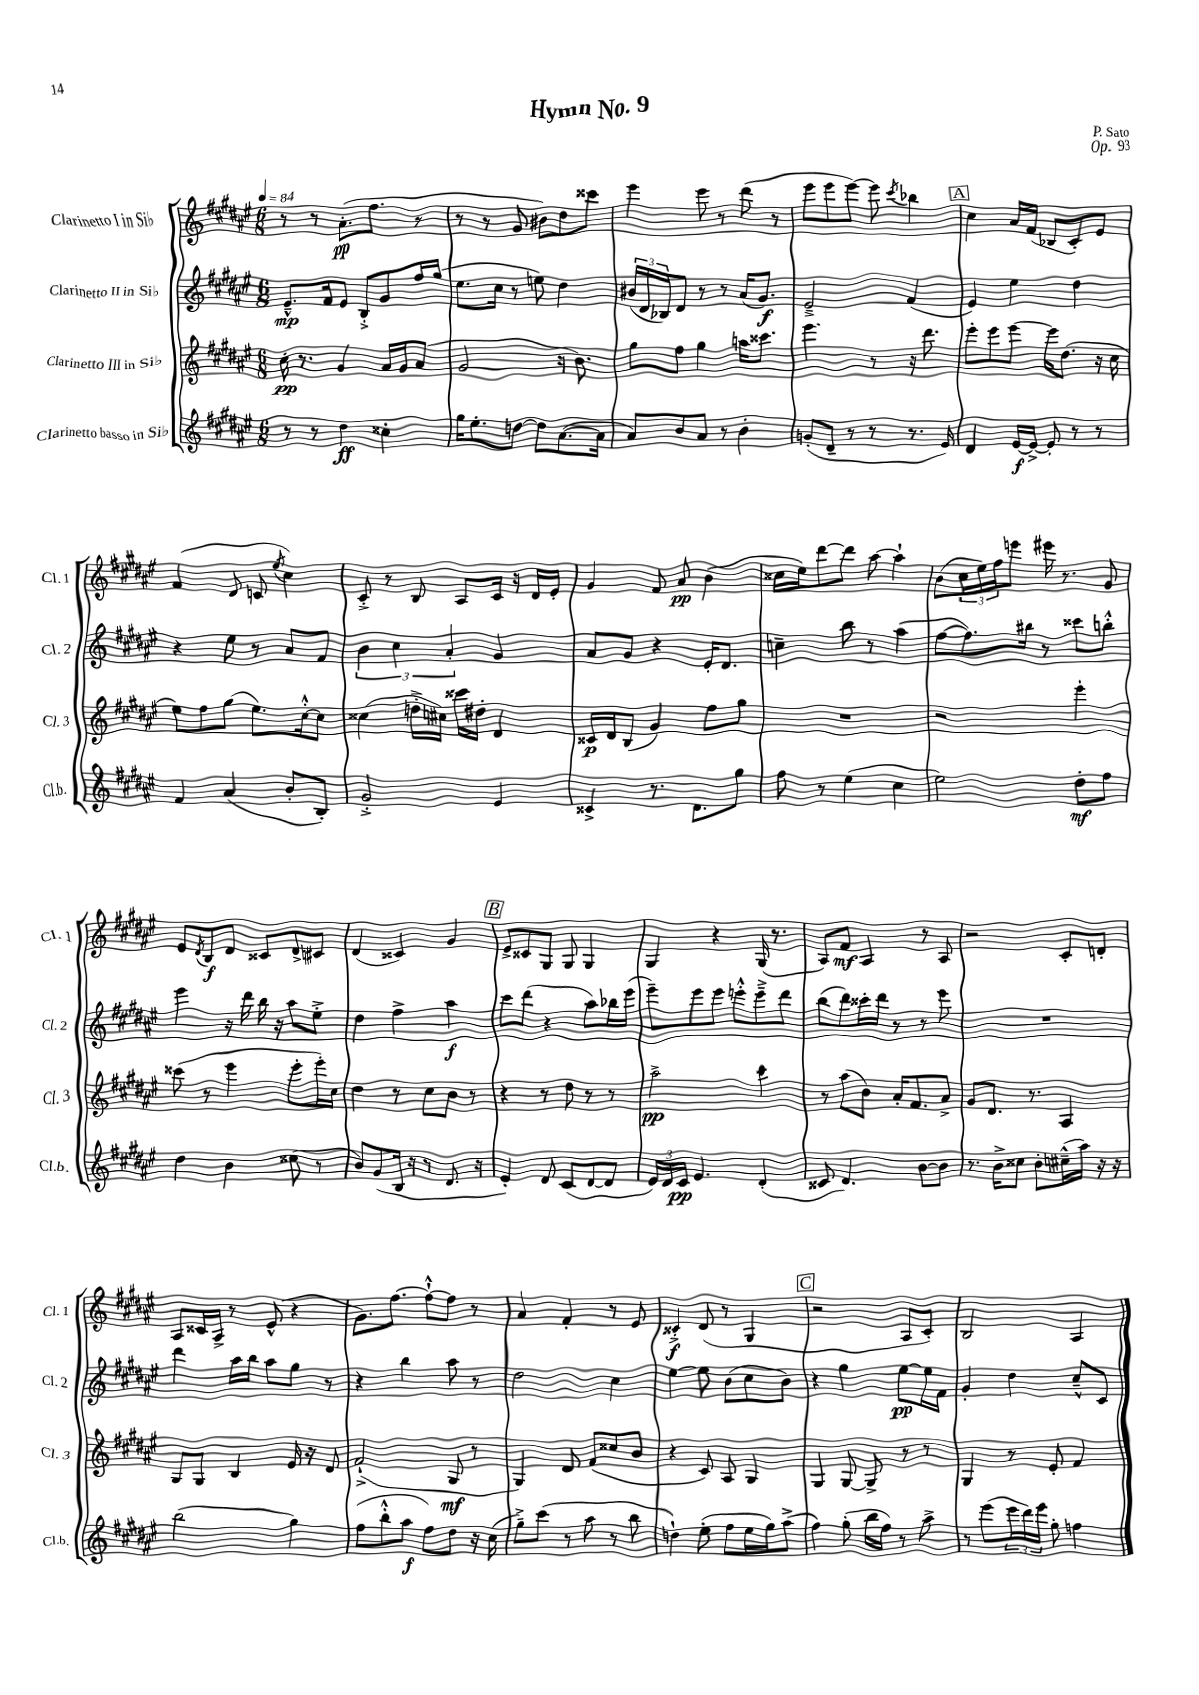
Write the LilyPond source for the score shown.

\header { title = "Hymn No. 9" composer = "P. Sato" opus = "Op. 93" }
<<
\new StaffGroup <<
\new Staff = "s0" \with { instrumentName = "Clarinetto I in Sib" shortInstrumentName = "Cl. 1" } {
    \clef treble \key fis \major \numericTimeSignature \time 6/8 \tempo 4 = 84
    r8 r8 ais'8.-.\pp( fis''8. r8 |
    r8 r8 gis'8 bis'8) dis''8 cisis'''8 |
    eis'''4 eis'''8 r8 dis'''8( r8 |
    eis'''8 eis'''8 eis'''8~) eis'''8 \acciaccatura { cis'''8 } bes''4 |
    \mark \markup { \box "A" } cis''4 ais'16 fis'16( bes8 cis'8-.) eis'8 |
    fis'4( dis'8 c'8 \acciaccatura { eis''8 } cis''4) |
    cis'8-.-> r8 b8 ais8 cis'16 r16 dis'16 eis'16-. |
    gis'4 fis'8 ais'8\pp b'4( |
    cisis''16 eis''16) dis'''8~ dis'''8 ais''8~ ais''4-! |
    b'8( \tuplet 3/2 { cis''16 eis''16) fis''16 } e'''8 eis'''16 r8. gis'8 |
    eis'8 \acciaccatura { dis'8 } b8\f dis'8 cisis'8 dis'8-> cis'8 |
    dis'4( cisis'4) gis'4 |
    \mark \markup { \box "B" } eis'8-> cisis'8 gis8 gis8 gis4 |
    gis4 r4 gis16( r8. |
    ais8) fis'8\mf ais4 r8 ais8 |
    r2 cis'8-. d'8-. |
    ais8 cisis'16 ais16-> r8 eis'8-^( r4 |
    gis'8.) fis''8.~ fis''8~-!-^ fis''8 r8 |
    ais'4 fis'4-. r8 eis'8 |
    cisis'4-.->\f dis'8( r8 gis4 |
    \mark \markup { \box "C" } r2 ais8 cis'8-.) |
    b2 ais4 \bar "|." |
}
\new Staff = "s1" \with { instrumentName = "Clarinetto II in Sib" shortInstrumentName = "Cl. 2" } {
    \clef treble \key fis \major \numericTimeSignature \time 6/8
    eis'8.---^\mp fis'16 eis'8 b8-.-> gis'8 fis''16 gis''16( |
    eis''8. cis''16 r8 e''8) dis''4 |
    \tuplet 3/2 { bis'16( dis'16 bes16) } dis'8 r8 r8 ais'16( gis'8.\f) |
    eis'2---> fis'4( |
    \mark \markup { \box "A" } eis'4) eis''4 dis''4 |
    r4 eis''8 r8 ais'8 fis'8 |
    \tuplet 3/2 { b'4 cis''4 ais'4-. } gis'4 |
    ais'8 gis'8 r4 eis'16-. dis'8. |
    c''4-- b''8 r8 ais''4( |
    fis''8~ fis''8.) bis''16 r8 cisis'''8 b''8-.-^ |
    eis'''4 r16 dis'''16 b''16 r16 ais''8 eis''8-.-> |
    dis''4 fis''4-> ais''4\f |
    \mark \markup { \box "B" } cis'''8 dis'''8( r4 ais''8) bes''16 eis'''16( |
    eis'''8--) eis'''8 eis'''8 e'''8-.-^ e'''8---> dis'''8 |
    b''8( dis'''8) cisis'''16-. dis'''16 r8 r8 eis'''8 |
    R2. |
    dis'''4 ais''16 b''16 ais''8 gis''8 r8 |
    r4 b''4 ais''8 r8 |
    dis''2 cis''4 |
    eis''4~ eis''8 b'8( cis''8 b'8) |
    \mark \markup { \box "C" } r4 gis''4 eis''8~\pp eis''16 fis'16 |
    gis'4-. dis''4 cis''8---^ cis'8 \bar "|." |
}
\new Staff = "s2" \with { instrumentName = "Clarinetto III in Sib" shortInstrumentName = "Cl. 3" } {
    \clef treble \key fis \major \numericTimeSignature \time 6/8
    cis''16-.\pp r8. gis'4 ais'16 gis'16 ais'8( |
    gis'2 r16 b'8.) |
    gis''8 fis''8 gis''4 a''16 cisis'''8. |
    eis'''4. r8 r16 dis'''8. |
    \mark \markup { \box "A" } eis'''8-. eis'''8 eis'''8~ eis'''16 dis''8.( r16 cis''16 |
    eis''8) fis''8 gis''8( eis''8.) cis''16~-.-^ cis''8 |
    cisis''4( d''16-.-> cis''16) cisis'''16 dis''16-. dis'4 |
    cisis'16\p dis'16 b8( gis'4) fis''8 gis''8 |
    R2. |
    r2 eis'''4-. |
    cisis'''8( r8 eis'''4 eis'''8-. eis'''16-.) cis''16 |
    dis''4 r8 cis''8 b'8 r8 |
    \mark \markup { \box "B" } r4 r8 dis''8 r8 r8 |
    ais''2->\pp cis'''4 |
    r8 ais''8( b'8) ais'16-. fis'8. ais'8-> |
    gis'8 dis'8. r8. ais4 |
    gis8 gis8 b4 eis'16 r16 dis'8 |
    fis'2-!->( gis8\mf r8 |
    gis4) dis'8 fis'8( cisis''8 b'8 |
    r4 cis'8) ais8 gis4 |
    \mark \markup { \box "C" } gis4 gis8~ gis8-> r8 r8 |
    gis4 r8 eis'8-. fis'4 \bar "|." |
}
\new Staff = "s3" \with { instrumentName = "Clarinetto basso in Sib" shortInstrumentName = "Cl.b." } {
    \clef treble \key fis \major \numericTimeSignature \time 6/8
    r8 r8 dis''4\ff cisis''4-. |
    gis''16 eis''8.-. d''8~ d''8 ais'8.~( ais'16 |
    ais'8) b'8 ais'8 r8 b'4-. |
    g'8-.( dis'8-- r8 r8 r8. eis'16) |
    \mark \markup { \box "A" } dis'4 eis'16~\f eis'16~-> eis'8-. r8 r8 |
    fis'4 ais'4( b'8-. b8-.) |
    gis'2-.-> eis'4 |
    cisis'4-> r8. dis'8. gis''8 |
    fis''8 r8 eis''4( cis''4 |
    eis''2) dis''8-.\mf fis''8 |
    dis''4 b'4 cisis''8( r8 |
    b'8) gis'8( b16 r16 r8 dis'8. r16 |
    \mark \markup { \box "B" } eis'4-.) dis'8 cis'8( dis'8~ dis'8 |
    \tuplet 3/2 { eis'16) dis'16 cis'16\pp } eis'4. dis'4-.( |
    cisis'8 dis'4.) b'8~ b'8 |
    r8. b'16-> cisis''8 b'8-. cis''16---^( ais''16) r16 r16 |
    b''2( gis''4) |
    fis''8( b''8-.-^ ais''8\f fis''8) dis''8 r16 cis''16( |
    gis''8--->) cis'''8( r8 ais''8 r8 b''8 |
    d''4-!) eis''8-.( fis''8 eis''16 gis''16) ais''8->( |
    \mark \markup { \box "C" } fis''4) gis''8-.( b''16 fis''16) r8 ais''8-> |
    r8 eis'''8( \tuplet 3/2 { eis'''16 dis'''16) eis'''16 } gis''8-. f''4 \bar "|." |
}
>>
>>
\layout { \context { \Score \remove "Bar_number_engraver" } }
